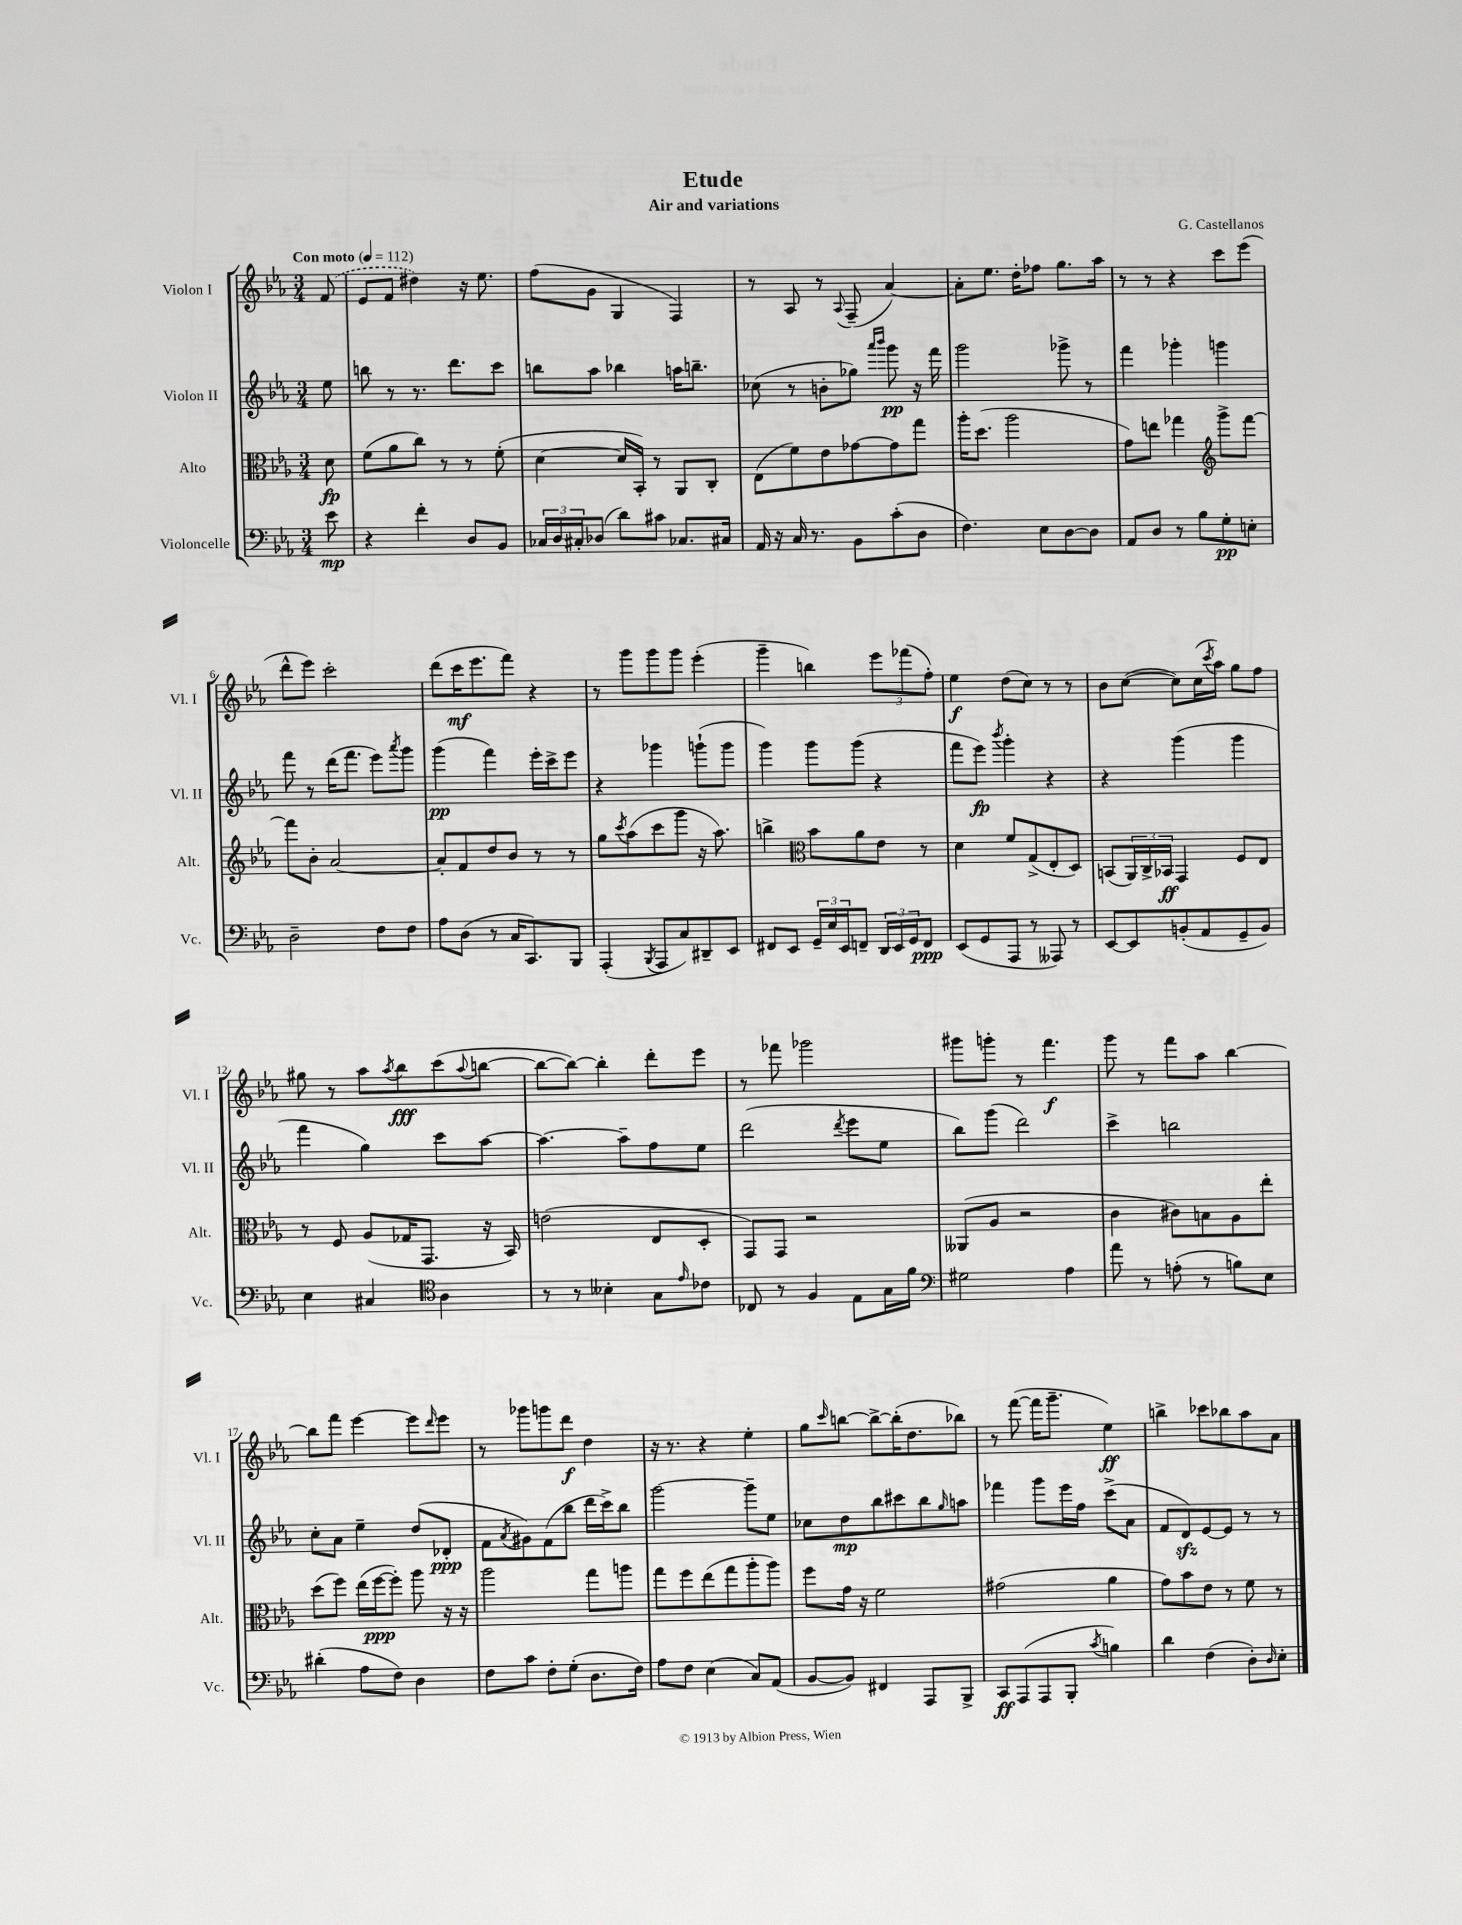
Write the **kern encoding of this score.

**kern	**dynam	**kern	**dynam	**kern	**dynam	**kern	**dynam
*part4	*part4	*part3	*part3	*part2	*part2	*part1	*part1
*staff4	*staff4	*staff3	*staff3	*staff2	*staff2	*staff1	*staff1
*I"Violoncelle	*	*I"Alto	*	*I"Violon II	*	*I"Violon I	*
*I'Vc.	*	*I'Alt.	*	*I'Vl. II	*	*I'Vl. I	*
*clefF4	*	*clefC3	*	*clefG2	*	*clefG2	*
*k[b-e-a-]	*	*k[b-e-a-]	*	*k[b-e-a-]	*	*k[b-e-a-]	*
*M3/4	*	*M3/4	*	*M3/4	*	*M3/4	*
*MM112	*	*MM112	*	*MM112	*	*MM112	*
=	=	=	=	=	=	=	=
!	!	!	!	!	!	!LO:TX:a:B:t=Con moto	!
8e-\	mp	8d\	fp	8ee-\	.	(8f/	.
=1	=1	=1	=1	=1	=1	=1	=1
4r	.	(8f\L	.	8bbn\	.	8e-/L	.
.	.	8a-\	.	8r	.	8f/J	.
4f'\	.	8cc\J)	.	8.r	.	4dd#X\)	.
.	.	8r	.	.	.	.	.
.	.	.	.	8.ddd\L	.	.	.
8D/L	.	8r	.	.	.	16r	.
.	.	.	.	.	.	8.ee-\	.
8BB-/J	.	(8f'\	.	8ccc\J	.	.	.
=2	=2	=2	=2	=2	=2	=2	=2
24C-X/LL	.	[4d\	.	8bbn\L	.	(8ff\L	.
24D/	.	.	.	.	.	.	.
24C#X'/J	.	.	.	.	.	.	.
(8D-X/J	.	.	.	8aa-\J	.	8g\J	.
8d\L)	.	16d/LL]	.	4bb-X\	.	4G/	.
.	.	16BB-'/JJ)	.	.	.	.	.
8c#X\J	.	8r	.	.	.	.	.
8.C-X/L	.	8AA-/L	.	16aan\KL	.	4F/)	.
.	.	.	.	8.bbn~\J	.	.	.
.	.	8C'/J	.	.	.	.	.
16C#X/Jk	.	.	.	.	.	.	.
=3	=3	=3	=3	=3	=3	=3	=3
16AA-/	.	(8E-\L	.	(8cc-X\	.	8r	.
16r	.	.	.	.	.	.	.
16C/	.	8f\)	.	8r	.	8A-/	.
8.r	.	.	.	.	.	.	.
.	.	8e-\	.	8bn'\L	.	8r	.
.	.	.	.	.	.	8qqA-/	.
8BB-\L	.	[8g-X\	.	8gg-X\J)	.	(8F~/	.
.	.	.	.	16qqaaa-/LL	.	.	.
.	.	.	.	16qqbbb-/JJ	.	.	.
(8c'\	.	8g-\]	.	8ggg\	pp	[4a-/)	.
8D\J	.	8gg\J	.	16r	.	.	.
.	.	.	.	16fff\	.	.	.
=4	=4	=4	=4	=4	=4	=4	=4
4.F\)	.	16aa-'\KL	.	2ggg\	.	8a-'\L]	.
.	.	(8.dd\J	.	.	.	.	.
.	.	.	.	.	.	8.ee-\J	.
.	.	2aa-\	.	.	.	.	.
.	.	.	.	.	.	16dd'\KL	.
8E-\L	.	.	.	.	.	8ff-X\J	.
[8D\	.	.	.	8ggg-X^\	.	8.gg\L	.
8D\J]	.	.	.	8r	.	.	.
.	.	.	.	.	.	16aa-\Jk	.
=5	=5	=5	=5	=5	=5	=5	=5
8AA-/L	.	8g\L)	.	4fff\	.	8r	.
8D/J	.	8een\J	.	.	.	8r	.
8r	.	4gg-X\	.	4ggg-X'\	.	4r	.
8B-\L	.	.	.	.	.	.	.
*	*	*clefG2	*	*	*	*	*
8G'\	pp	8ggg^\L	.	4gggn\	.	8ccc\L	.
8En'\J	.	[8fff\J	.	.	.	(8eee-\J	.
!!LO:LB:g=z
=6	=6	=6	=6	=6	=6	=6	=6
2D~\	.	8fff\L]	.	8fff\	.	8ddd^^\L	.
.	.	8b-'\J	.	8r	.	8eee-\J)	.
.	.	[2a-/	.	(16ddd\KL	.	2ccc'\	.
.	.	.	.	8.fff\J	.	.	.
8F\L	.	.	.	8eee-\L)	.	.	.
.	.	.	.	8qaaa-/	.	.	.
8F\J	.	.	.	8ggg\J	.	.	.
=7	=7	=7	=7	=7	=7	=7	=7
8A-\L	.	8a-'/L]	.	(4ggg\	pp	(8ddd\L	.
(8D\J	.	8f/	.	.	.	16ccc\K	mf
.	.	.	.	.	.	8.eee-\	.
8r	.	8dd/	.	4fff\)	.	.	.
16C/KL	.	8b-/J	.	.	.	8fff\J)	.
8.CC/)	.	.	.	.	.	.	.
.	.	8r	.	16eee-'\LL	.	4r	.
.	.	.	.	16ccc^\J	.	.	.
8BBB-/J	.	8r	.	8eee-\J	.	.	.
=8	=8	=8	=8	=8	=8	=8	=8
(4AAA-'/	.	8gg\L	.	4r	.	8r	.
.	.	8qccc/	.	.	.	.	.
.	.	(8aa-\	.	.	.	8ggg\L	.
8qBBB-/	.	.	.	.	.	.	.
8AAA-/L	.	8ccc\	.	4ggg-X\	.	8ggg\	.
8C/)	.	8ggg\J	.	.	.	8ggg\J	.
8DD#X~/	.	16r	.	(8gggn`\L	.	(4eee-'\	.
.	.	8.aa-\)	.	.	.	.	.
8EE-/J	.	.	.	8ggg\J	.	.	.
=9	=9	=9	=9	=9	=9	=9	=9
8FF#X/L	.	4bbn^\	.	4ggg\)	.	4ggg~\	.
8EE-/J	.	.	.	.	.	.	.
*	*	*clefC3	*	*	*	*	*
24GG~/LL	.	8b-\L	.	8ggg\L	.	4bbn\)	.
24E-/	.	.	.	.	.	.	.
24EE-/J	.	.	.	.	.	.	.
8FFn~/J	.	8a-\	.	(8ggg\J	.	.	.
24DD/LL	.	8e-\J	.	4r	.	12eee-\L	.
24EE-/	.	.	.	.	.	.	.
24GG/J	.	.	.	.	.	(12fff-X\	.
8FF/J	ppp	8r	.	.	.	.	.
.	.	.	.	.	.	12ff'\J)	.
=10	=10	=10	=10	=10	=10	=10	=10
(8EE-/L	.	4d\	.	8fff\L	.	4ee-\	f
8GG/	.	.	.	8eee-\J)	fp	.	.
.	.	.	.	8qbbb-/	.	.	.
8AAA-/J	.	8f/L	.	4ggg'\	.	(8dd\L	.
8r	.	(8G^/	.	.	.	8cc\J)	.
8AAA--X/)	.	8E-'/	.	4r	.	8r	.
8r	.	8D/J)	.	.	.	8r	.
=11	=11	=11	=11	=11	=11	=11	=11
[8EE-/L	.	(8BBn/L	.	4r	.	8b-\L	.
8EE-/]	.	24AA-/L)	.	.	.	([8cc\J	.
.	.	24C^/	.	.	.	.	.
.	.	24BB-X/JJ	ff	.	.	.	.
(8BBn'/	.	4GG/	.	(4ggg\	.	8cc\L])	.
8AA-/	.	.	.	.	.	(16cc\L	.
.	.	.	.	.	.	8qccc/	.
.	.	.	.	.	.	16aa-\JJ)	.
8GG~/	.	8F/L	.	4ggg\	.	8gg\L	.
8BB/J)	.	8E-/J	.	.	.	8ff\J	.
!!LO:LB:g=z
=12	=12	=12	=12	=12	=12	=12	=12
4E-\	.	8r	.	4fff\	.	8gg#X\	.
.	.	8F/	.	.	.	8r	.
4C#X/	.	(8A-/L	.	4gg\)	.	8aa-\L	.
.	.	.	.	.	.	8qaa-/	.
.	.	16G-X/K	.	.	.	8bb-\	fff
.	.	8.GG/J	.	.	.	.	.
*clefC4	*	*	*	*	*	*	*
4A-\	.	.	.	8ccc\L	.	(8ccc\	.
.	.	.	.	.	.	8qqaa-/	.
.	.	16r	.	[8aa-\J	.	[8bbn\J	.
.	.	16BB-/)	.	.	.	.	.
=13	=13	=13	=13	=13	=13	=13	=13
8r	.	(2en\	.	4.aa-\_	.	8bb\L_	.
8r	.	.	.	.	.	8bb\J_)	.
4B--X'\	.	.	.	.	.	4bb'\]	.
.	.	.	.	8aa-~\L]	.	.	.
8G\L	.	8E-/L	.	8ff\	.	8ddd'\L	.
16qqe-/	.	.	.	.	.	.	.
8c-X\J	.	8D'/J	.	8ee-\J	.	8eee-\J	.
=14	=14	=14	=14	=14	=14	=14	=14
8C-X/	.	8GG/L)	.	(2ddd\	.	8r	.
8r	.	8GG/J	.	.	.	8fff-X\	.
4F/	.	2r	.	.	.	2ggg-X\	.
.	.	.	.	8qddd/	.	.	.
8E-\L	.	.	.	8eee-\L	.	.	.
16G\L	.	.	.	8ee-\J	.	.	.
16f\JJ	.	.	.	.	.	.	.
=15	=15	=15	=15	=15	=15	=15	=15
*clefF4	*	*	*	*	*	*	*
2G#X\	.	(8AA--X/L	.	8bb-\L)	.	8ggg#X\L	.
.	.	8A-/J	.	(8ggg\J	.	8gggn'\J	.
.	.	2r	.	2ddd\)	.	8r	.
.	.	.	.	.	.	4.fff\	f
4A-\	.	.	.	.	.	.	.
=16	=16	=16	=16	=16	=16	=16	=16
8a-\	.	4c\	.	4ccc^\	.	8ggg\	.
8r	.	.	.	.	.	8r	.
(8An'\	.	8c#X\L)	.	2bbn\	.	8fff\L	.
8r	.	8Bn\	.	.	.	8aa-\J	.
8Bn\L)	.	8A-\	.	.	.	[4bb-\	.
8E-\J	.	8ee-'\J	.	.	.	.	.
!!LO:LB:g=z
=17	=17	=17	=17	=17	=17	=17	=17
(4d#X'\	.	(8dd\L	.	8cc'\L	.	8bb-\L]	.
.	.	8ff\J)	.	8a-\J	.	8fff\J	.
8A-\L	.	(16ee-\LL	.	4ee-~\	.	[4eee-\	.
.	.	[16ff\J	ppp	.	.	.	.
8F\J)	.	8ff'\J])	.	.	.	.	.
4D\	.	8aa-\	.	(8dd/L	.	8eee-\L]	.
.	.	.	.	.	.	16qqddd/	.
.	.	16r	.	8d-X'/J	ppp	8eee-\J	.
.	.	16r	.	.	.	.	.
=18	=18	=18	=18	=18	=18	=18	=18
8F\L	.	2aa-\	.	8f\L	.	8r	.
.	.	.	.	8qa-/	.	.	.
8c\J	.	.	.	8g#X\)	.	8ggg-X\L	.
8F'\L	.	.	.	(8f\	.	8gggn\	.
(8G'\J	.	.	.	8bb-\J	.	8ddd\J	f
8.D\L	.	8gg\L	.	16ddd\LL	.	4dd\	.
.	.	.	.	16ccc^\J)	.	.	.
.	.	8aan\J	.	8bb-\J	.	.	.
16F\Jk)	.	.	.	.	.	.	.
=19	=19	=19	=19	=19	=19	=19	=19
8A-\L	.	8gg\L	.	[2ggg\	.	16r	.
.	.	.	.	.	.	8.r	.
8F\J	.	8ff\	.	.	.	.	.
(4E-\	.	(8ee-\	.	.	.	4r	.
.	.	8gg\	.	.	.	.	.
8C/L)	.	8aa-'\	.	8ggg~\L]	.	4ee-'\	.
(8AA-/J	.	8aa-\J)	.	8ee-\J	.	.	.
=20	=20	=20	=20	=20	=20	=20	=20
[8BB-/L	.	8ff\L	.	8cc-X\L	.	8gg\L	.
.	.	.	.	.	.	16qqccc/	.
8BB-/J])	.	16g\Jk	.	8dd\	mp	[8bbn\J	.
.	.	16r	.	.	.	.	.
4FF#X/	.	2f\	.	8bb-\	.	8bb^\L_	.
.	.	.	.	8ccc#X\	.	(16bb'\K]	.
.	.	.	.	.	.	8.dd\	.
8AAA-/L	.	.	.	8bb-\	.	.	.
.	.	.	.	16qqgg/	.	.	.
8BBB-^/J	.	.	.	8aan\J	.	8bb-X\J)	.
=21	=21	=21	=21	=21	=21	=21	=21
8CC/L	ff	(2g#X\	.	4fff-X\	.	8r	.
(8AAA-/	.	.	.	.	.	([8fff\	.
8AAA-/	.	.	.	8ggg\L	.	16fff\KL]	.
.	.	.	.	.	.	8.ggg~\J	.
8BBB-'/J	.	.	.	16eee-\L	.	.	.
.	.	.	.	16ff\JJ	.	.	.
8qc/	.	.	.	.	.	.	.
4Bn\)	.	4a-\	.	(8ccc^\L	.	4ee-\)	ff
.	.	.	.	8a-\J	.	.	.
=22	=22	=22	=22	=22	=22	=22	=22
4d\	.	8g\L)	.	8f/L	.	4bbn^\	.
.	.	8b-\	.	8dzz/)	.	.	.
(4F\	.	8e-\J	.	[8e-/	.	8ccc-X\L	.
.	.	8r	.	8e-/J]	.	8bb-X\	.
8D'\L)	.	8f\	.	8r	.	8aa-\	.
16qqD/	.	.	.	.	.	.	.
8E-'\J	.	8r	.	8r	.	8a-\J	.
==	==	==	==	==	==	==	==
*-	*-	*-	*-	*-	*-	*-	*-
